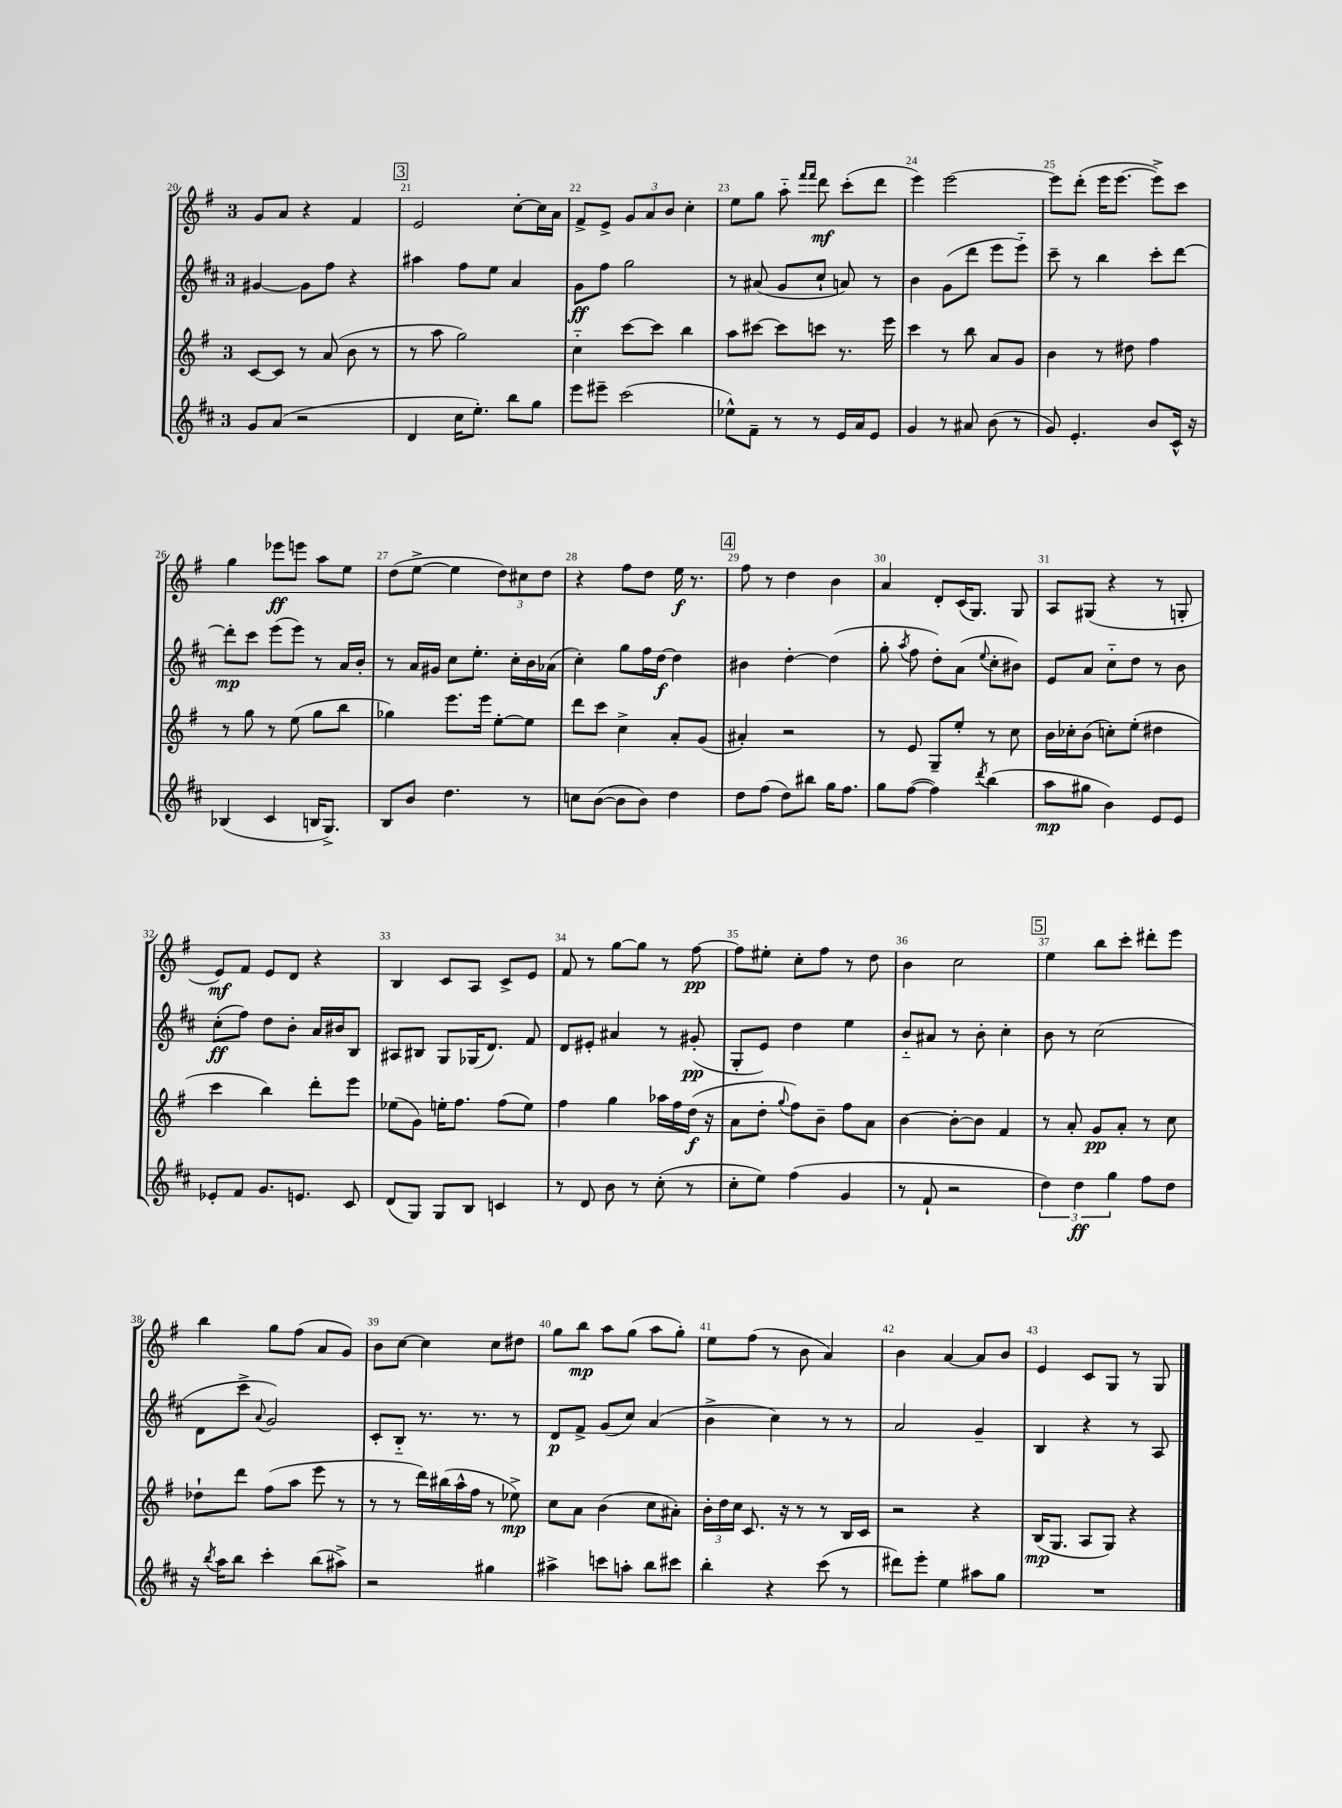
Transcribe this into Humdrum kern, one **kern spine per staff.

**kern	**dynam	**kern	**dynam	**kern	**dynam	**kern	**dynam
*part4	*part4	*part3	*part3	*part2	*part2	*part1	*part1
*staff4	*staff4	*staff3	*staff3	*staff2	*staff2	*staff1	*staff1
*clefG2	*	*clefG2	*	*clefG2	*	*clefG2	*
*k[f#c#]	*	*k[f#]	*	*k[f#c#]	*	*k[f#]	*
*M3/4	*	*M3/4	*	*M3/4	*	*M3/4	*
=20	=20	=20	=20	=20	=20	=20	=20
8g/L	.	[8c/L	.	[4g#X/	.	8g/L	.
(8a/J	.	8c/J]	.	.	.	8a/J	.
2r	.	8r	.	8g#\L]	.	4r	.
.	.	(8a/	.	8ff#\J	.	.	.
.	.	8b\	.	4r	.	4f#/	.
.	.	8r	.	.	.	.	.
!!LO:REH:place=s1:t=3
=21	=21	=21	=21	=21	=21	=21	=21
4d/	.	8r	.	4aa#X\	.	2e/	.
.	.	8aa\	.	.	.	.	.
16cc#\KL	.	2gg\)	.	8ff#\L	.	.	.
8.ee'\J)	.	.	.	.	.	.	.
.	.	.	.	8ee\J	.	.	.
8bb\L	.	.	.	4a/	.	[8cc'\L	.
8gg\J	.	.	.	.	.	16cc\L]	.
.	.	.	.	.	.	16a\JJ	.
=22	=22	=22	=22	=22	=22	=22	=22
8eee\L	.	4cc\	.	8g\L	ff	8f#^/L	.
8eee#X~\J	.	.	.	8ff#\J	.	8e^/J	.
(2ccc#\	.	[8ccc\L	.	2gg\	.	12g/L	.
.	.	.	.	.	.	12a/	.
.	.	8ccc\J]	.	.	.	.	.
.	.	.	.	.	.	12b/J	.
.	.	4bb\	.	.	.	4cc'\	.
=23	=23	=23	=23	=23	=23	=23	=23
8ee-X^^\L)	.	8aa\L	.	8r	.	8ee\L	.
8f#~\J	.	[8ccc#X\J	.	(8a#X/	.	8gg\J	.
8r	.	8ccc#\L]	.	8g/L	.	8aa\	.
.	.	.	.	.	.	16qqfff#/LL	.
.	.	.	.	.	.	16qqfff#/JJ	.
8r	.	8cccn\J	.	8cc#`/J	.	8ddd\	mf
16e/LL	.	8.r	.	8an/)	.	(8ccc'\L	.
16a/J	.	.	.	.	.	.	.
8e/J	.	.	.	8r	.	8ddd\J	.
.	.	16eee\	.	.	.	.	.
=24	=24	=24	=24	=24	=24	=24	=24
4g/	.	4ccc\	.	4b\	.	4eee\)	.
8r	.	8r	.	(8g\L	.	[2eee\	.
8a#X/	.	8bb\	.	8ddd\J	.	.	.
(8b\	.	8a/L	.	8eee\L	.	.	.
8r	.	8g/J	.	8eee\J)	.	.	.
=25	=25	=25	=25	=25	=25	=25	=25
8g/)	.	4b\	.	8ccc#~\	.	8eee\L]	.
4.e'/	.	.	.	8r	.	(8ddd'\J	.
.	.	8r	.	4bb\	.	16eee\KL	.
.	.	.	.	.	.	[8.eee\J	.
.	.	8dd#X\	.	.	.	.	.
8b/L	.	4ff#\	.	8ccc#'\L	.	8eee^\L])	.
16c#^^/Jk	.	.	.	[8ddd\J	.	8ccc\J	.
16r	.	.	.	.	.	.	.
!!LO:LB:g=z
=26	=26	=26	=26	=26	=26	=26	=26
(4B-X/	.	8r	.	8ddd'\L]	mp	4gg\	.
.	.	8gg\	.	8ccc#\J	.	.	.
4c#/	.	8r	.	(8eee\L	.	8eee-X\L	ff
.	.	(8ee\	.	8eee\J)	.	8eeen\J	.
16Bn/KL	.	8gg\L	.	8r	.	8aa\L	.
8.G^/J)	.	.	.	.	.	.	.
.	.	8bb\J	.	16a/LL	.	8ee\J	.
.	.	.	.	16b'/JJ	.	.	.
=27	=27	=27	=27	=27	=27	=27	=27
8B/L	.	4gg-X\)	.	8r	.	(8dd\L	.
8b/J	.	.	.	16a/LL	.	[8ee^\J	.
.	.	.	.	16g#X/JJ	.	.	.
4.dd\	.	8.eee\L	.	8cc#\L	.	4ee\]	.
.	.	.	.	8.ee'\J	.	.	.
.	.	16eee\Jk	.	.	.	.	.
.	.	[8ee'\L	.	.	.	12dd\L)	.
.	.	.	.	16cc#'\LL	.	.	.
.	.	.	.	.	.	12cc#X\	.
8r	.	8ee\J]	.	16b\	.	.	.
.	.	.	.	.	.	12dd\J	.
.	.	.	.	(16a-X\JJ	.	.	.
=28	=28	=28	=28	=28	=28	=28	=28
8ccn\L	.	8ddd\L	.	4cc#'\)	.	4r	.
([8b\J	.	8ccc\J	.	.	.	.	.
8b\L]	.	4cc^\	.	8gg\L	.	8ff#\L	.
8b\J)	.	.	.	16ff#\L	.	8dd\J	.
.	.	.	.	[16dd\JJ	f	.	.
4dd\	.	8a'/L	.	4dd\]	.	16ee\	f
.	.	.	.	.	.	8.r	.
.	.	(8g/J	.	.	.	.	.
!!LO:REH:place=s1:t=4
=29	=29	=29	=29	=29	=29	=29	=29
8dd\L	.	4a#X'/)	.	4b#X\	.	8ff#\	.
(8ff#\J	.	.	.	.	.	8r	.
8dd\L)	.	2r	.	[4dd'\	.	4dd\	.
8bb#X\J	.	.	.	.	.	.	.
16gg\KL	.	.	.	(4dd\]	.	4b\	.
8.ff#\J	.	.	.	.	.	.	.
=30	=30	=30	=30	=30	=30	=30	=30
8gg\L	.	8r	.	8gg'\	.	4a/	.
.	.	.	.	8qaa/	.	.	.
([8ff#\J	.	8e/	.	8ff#\	.	.	.
4ff#\])	.	8G~/L	.	8dd'\L)	.	8d'/L	.
.	.	8ee'/J	.	(8a\J	.	(16c/K	.
.	.	.	.	.	.	8.G/J)	.
8qddd/	.	.	.	8qqee/	.	.	.
(4bb\	.	8r	.	8cc#'\L	.	.	.
.	.	8cc\	.	8b#X\J)	.	8G/	.
=31	=31	=31	=31	=31	=31	=31	=31
8aa\L	mp	16b\LL	.	8e/L	.	8A/L	.
.	.	16cc-X'\J	.	.	.	.	.
8gg#X\J	.	(8b\J	.	8a/J	.	(8G#X/J	.
4b\)	.	8ccn'\L)	.	8cc#\L	.	4r	.
.	.	(8ee'\J	.	8dd\J	.	.	.
8e/L	.	4dd#X\	.	8r	.	8r	.
8e/J	.	.	.	8b\	.	8Gn'/	.
!!LO:LB:g=z
=32	=32	=32	=32	=32	=32	=32	=32
8e-X'/L	.	4ccc\	.	(8cc#'\L	ff	8e/L)	mf
8f#/J	.	.	.	8ff#\J)	.	8f#/J	.
8.g/L	.	4bb\)	.	8dd\L	.	8e/L	.
.	.	.	.	8b'\J	.	8d/J	.
8.en/J	.	.	.	.	.	.	.
.	.	8ddd'\L	.	16a/LL	.	4r	.
.	.	.	.	16b#X/J	.	.	.
8c#/	.	8eee\J	.	8B/J	.	.	.
=33	=33	=33	=33	=33	=33	=33	=33
(8d/L	.	(8ee-X\L	.	8A#X/L	.	4B/	.
8G/J)	.	8g\J)	.	8B#X/J	.	.	.
8G/L	.	16een'\KL	.	8G/L	.	8c/L	.
.	.	8.ff#\J	.	.	.	.	.
8B/J	.	.	.	(16G-X/K	.	8A/J	.
.	.	.	.	8.d/J)	.	.	.
4cn/	.	(8ff#\L	.	.	.	8c^/L	.
.	.	8ee\J)	.	8f#/	.	8e/J	.
=34	=34	=34	=34	=34	=34	=34	=34
8r	.	4ff#\	.	8d/L	.	8f#/	.
8d/	.	.	.	8e#X'/J	.	8r	.
8b\	.	4gg\	.	4a#X/	.	[8gg\L	.
8r	.	.	.	.	.	8gg\J]	.
(8cc#'\	.	16aa-X\LL	.	8r	.	8r	.
.	.	16ff#\	.	.	.	.	.
8r	.	(16dd\JJ	f	(8g#X'/	pp	[8ff#\	pp
.	.	16r	.	.	.	.	.
=35	=35	=35	=35	=35	=35	=35	=35
8cc#'\L	.	8a\L	.	8G'/L	.	8ff#\L]	.
8ee\J)	.	8dd'\J	.	8e/J)	.	8ee#X'\J	.
.	.	8qqgg/	.	.	.	.	.
(4ff#\	.	8ff#\L)	.	4dd\	.	8cc'\L	.
.	.	8b~\J	.	.	.	8ff#\J	.
4g/	.	8ff#\L	.	4ee\	.	8r	.
.	.	8a\J	.	.	.	8dd\	.
=36	=36	=36	=36	=36	=36	=36	=36
8r	.	[4b\	.	8b/L	.	4b\	.
8f#`/	.	.	.	8a#X/J	.	.	.
2r	.	8b'\L_	.	8r	.	2cc\	.
.	.	8b\J]	.	8b'\	.	.	.
.	.	4f#/	.	4cc#'\	.	.	.
!!LO:REH:place=s1:t=5
=37	=37	=37	=37	=37	=37	=37	=37
6dd\)	.	8r	.	8b\	.	4ee\	.
.	.	8a'/	.	8r	.	.	.
6dd\	ff	.	.	.	.	.	.
.	.	8g/L	pp	(2cc#\	.	8bb\L	.
6gg\	.	.	.	.	.	.	.
.	.	8a'/J	.	.	.	8ccc'\J	.
8ff#\L	.	8r	.	.	.	8ddd#X'\L	.
8dd\J	.	8cc\	.	.	.	8eee\J	.
!!LO:LB:g=z
=38	=38	=38	=38	=38	=38	=38	=38
16r	.	8dd-X`\L	.	8d\L	.	4bb\	.
8qbb/	.	.	.	.	.	.	.
16aa\KL	.	.	.	.	.	.	.
8bb\J	.	8ddd\J	.	8ccc#^\J	.	.	.
.	.	.	.	8qqa/	.	.	.
4ccc#'\	.	(8ff#\L	.	2g/)	.	8gg\L	.
.	.	8aa\J	.	.	.	(8ff#\J	.
(8bb\L	.	8eee\	.	.	.	8a/L	.
8aa#X^\J)	.	8r	.	.	.	8g/J)	.
=39	=39	=39	=39	=39	=39	=39	=39
2r	.	8r	.	8c#'/L	.	8b\L	.
.	.	8r	.	8B/J	.	[8cc\J	.
.	.	16ddd\LL)	.	8.r	.	4cc\]	.
.	.	(16bb#X\	.	.	.	.	.
.	.	16aa^^\	.	.	.	.	.
.	.	16ff#\JJ	.	8.r	.	.	.
4gg#X\	.	8r	.	.	.	8cc\L	.
.	.	8ee-X^\)	mp	8r	.	8dd#X\J	.
=40	=40	=40	=40	=40	=40	=40	=40
4aa#X^\	.	8cc\L	.	8d/L	p	8gg\L	.
.	.	8a\J	.	8f#^/J	.	8bb\J	mp
8cccn\L	.	(4b\	.	(8g/L	.	8aa\L	.
8aan'\J	.	.	.	8cc#/J)	.	(8gg\J	.
8bb\L	.	8cc\L	.	(4a/	.	8aa\L	.
8ccc#X\J	.	8a#X'\J)	.	.	.	8gg'\J)	.
=41	=41	=41	=41	=41	=41	=41	=41
4bb'\	.	24b'\LL	.	4b^\	.	8ee\L	.
.	.	24dd\	.	.	.	.	.
.	.	24cc\JJ	.	.	.	.	.
.	.	8.c/	.	.	.	(8ff#\J	.
4r	.	.	.	4cc#\)	.	8r	.
.	.	16r	.	.	.	.	.
.	.	8r	.	.	.	8b\	.
(8ccc#\	.	8r	.	8r	.	4a/)	.
8r	.	16B/LL	.	8r	.	.	.
.	.	16c/JJ	.	.	.	.	.
=42	=42	=42	=42	=42	=42	=42	=42
8ddd#X\L)	.	2r	.	2a/	.	4b\	.
8eee'\J	.	.	.	.	.	.	.
4ee\	.	.	.	.	.	[4a/	.
8aa#X\L	.	4r	.	4g~/	.	8a/L]	.
8gg\J	.	.	.	.	.	8b/J	.
=43	=43	=43	=43	=43	=43	=43	=43
2.r	.	(16B/KL	mp	4B/	.	4e/	.
.	.	8.G/J	.	.	.	.	.
.	.	8A/L	.	4r	.	8c/L	.
.	.	8G/J)	.	.	.	8G/J	.
.	.	4r	.	8r	.	8r	.
.	.	.	.	8A/	.	8G/	.
==	==	==	==	==	==	==	==
*-	*-	*-	*-	*-	*-	*-	*-
